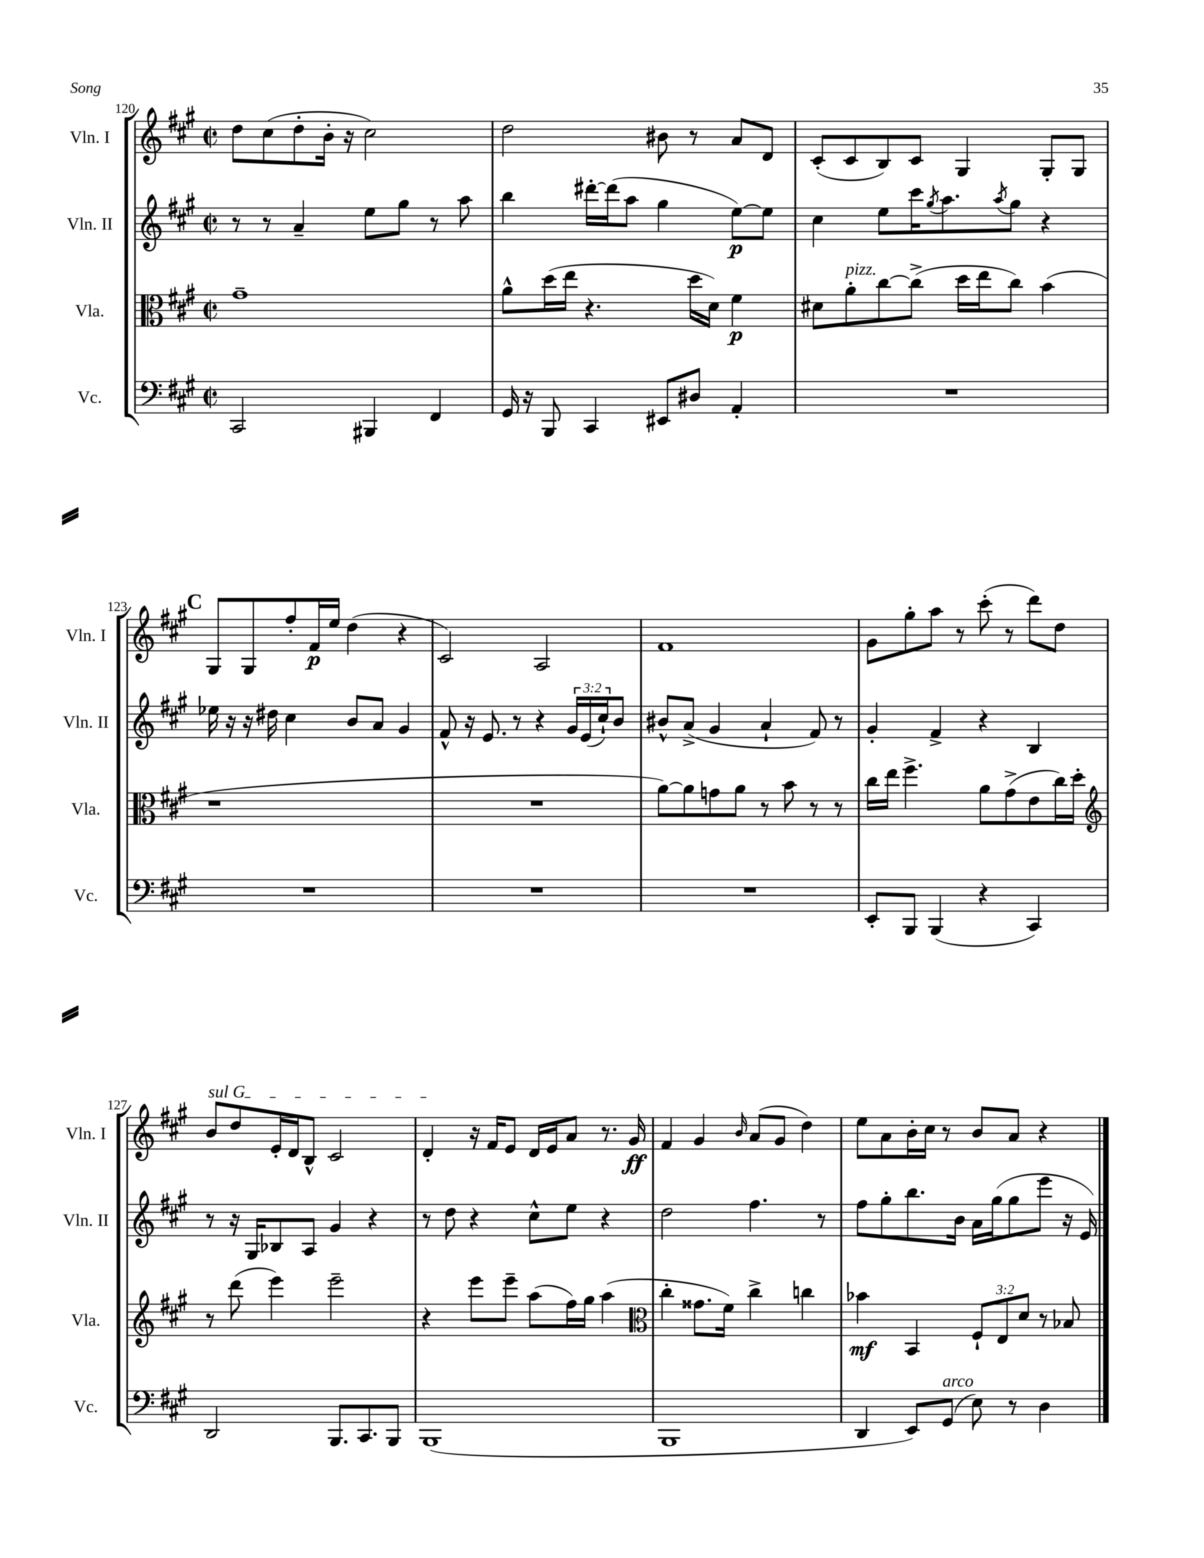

**kern	**kern	**dynam	**kern	**dynam	**kern	**dynam
*part4	*part3	*part3	*part2	*part2	*part1	*part1
*staff4	*staff3	*staff3	*staff2	*staff2	*staff1	*staff1
*I"Vc.	*I"Vla.	*	*I"Vln. II	*	*I"Vln. I	*
*I'Vc.	*I'Vla.	*	*I'Vln. II	*	*I'Vln. I	*
*clefF4	*clefC3	*	*clefG2	*	*clefG2	*
*k[f#c#g#]	*k[f#c#g#]	*	*k[f#c#g#]	*	*k[f#c#g#]	*
*M2/2	*M2/2	*	*M2/2	*	*M2/2	*
*met(c|)	*met(c|)	*	*met(c|)	*	*met(c|)	*
=120	=120	=120	=120	=120	=120	=120
2CC#/	1g#~	.	8r	.	8dd\L	.
.	.	.	8r	.	(8cc#\	.
.	.	.	4a~/	.	8dd'\	.
.	.	.	.	.	16b'\Jk	.
.	.	.	.	.	16r	.
4BBB#X/	.	.	8ee\L	.	2cc#\)	.
.	.	.	8gg#\J	.	.	.
4FF#/	.	.	8r	.	.	.
.	.	.	8aa\	.	.	.
=121	=121	=121	=121	=121	=121	=121
16GG#/	8a^^\L	.	4bb\	.	2dd\	.
16r	.	.	.	.	.	.
8BBB/	(16dd\L	.	.	.	.	.
.	16ee\JJ	.	.	.	.	.
4CC#/	4.r	.	[16ddd#X'\LL	.	.	.
.	.	.	(16ddd#\J]	.	.	.
.	.	.	8aa\J	.	.	.
8EE#X/L	.	.	4gg#\	.	8b#X\	.
8D#X/J	16dd\LL	.	.	.	8r	.
.	16d\JJ)	.	.	.	.	.
4AA'/	4f#\	p	[8ee\L)	p	8a/L	.
.	.	.	8ee\J]	.	8d/J	.
=122	=122	=122	=122	=122	=122	=122
1r	8d#X\L	.	4cc#\	.	(8c#'/L	.
!	!LO:TX:a:i:t=pizz.	!	!	!	!	!
.	8a'\	.	.	.	8c#/	.
.	[8cc#\	.	8ee\L	.	8B/)	.
.	(8cc#^\J]	.	16ccc#\K	.	8c#/J	.
.	.	.	8qgg#/	.	.	.
.	.	.	8.aa\	.	.	.
.	16dd\LL	.	.	.	4G#/	.
.	16ee\J	.	.	.	.	.
.	.	.	8qaa/	.	.	.
.	8cc#\J)	.	8gg#\J	.	.	.
.	(4b\	.	4r	.	8G#'/L	.
.	.	.	.	.	8G#/J	.
!!LO:LB:g=z
!!LO:REH:place=s1:t=C
=123	=123	=123	=123	=123	=123	=123
1r	1r	.	16ee-X\	.	8G#/L	.
.	.	.	16r	.	.	.
.	.	.	16r	.	8G#/	.
.	.	.	16dd#X\	.	.	.
.	.	.	4cc#\	.	8ff#'/	.
.	.	.	.	.	16f#/L	p
.	.	.	.	.	16ee/JJ	.
.	.	.	8b/L	.	(4dd\	.
.	.	.	8a/J	.	.	.
.	.	.	4g#/	.	4r	.
=124	=124	=124	=124	=124	=124	=124
1r	1r	.	8f#^^/	.	2c#/)	.
.	.	.	16r	.	.	.
.	.	.	8.e/	.	.	.
.	.	.	8r	.	.	.
.	.	.	4r	.	2A/	.
.	.	.	24g#/LL	.	.	.
.	.	.	(24e/	.	.	.
.	.	.	24cc#`/J)	.	.	.
.	.	.	8b/J	.	.	.
=125	=125	=125	=125	=125	=125	=125
1r	[8a\L)	.	8b#X^^/L	.	1f#	.
.	8a\]	.	(8a^/J	.	.	.
.	8gn\	.	4g#/	.	.	.
.	8a\J	.	.	.	.	.
.	8r	.	4a`/	.	.	.
.	8b\	.	.	.	.	.
.	8r	.	8f#/)	.	.	.
.	8r	.	8r	.	.	.
=126	=126	=126	=126	=126	=126	=126
8EE'/L	16cc#\LL	.	4g#'/	.	8g#\L	.
.	16ee\JJ	.	.	.	.	.
8BBB/J	4.ff#^\	.	.	.	8gg#'\	.
(4BBB/	.	.	4f#^/	.	8aa\J	.
.	.	.	.	.	8r	.
4r	8a\L	.	4r	.	(8ccc#'\	.
.	(8g#^\	.	.	.	8r	.
4CC#/)	8e\	.	4B/	.	8ddd\L)	.
.	16cc#\L)	.	.	.	8dd\J	.
.	16dd'\JJ	.	.	.	.	.
!!LO:LB:g=z
=127	=127	=127	=127	=127	=127	=127
*	*clefG2	*	*	*	*	*
!	!	!	!	!	!LO:TX:a:i:t=sul G	!
2DD/	8r	.	8r	.	8b/L	.
.	(8ddd\	.	16r	.	8dd/	.
.	.	.	16G#/KL	.	.	.
.	4eee\)	.	8B-X/	.	16e'/L	.
.	.	.	.	.	16d/J	.
.	.	.	8A/J	.	8B^^/J	.
8.BBB/L	2eee~\	.	4g#/	.	2c#/	.
8.CC#/	.	.	.	.	.	.
.	.	.	4r	.	.	.
8BBB/J	.	.	.	.	.	.
=128	=128	=128	=128	=128	=128	=128
(1BBB	4r	.	8r	.	4d'/	.
.	.	.	8dd\	.	.	.
.	8eee\L	.	4r	.	16r	.
.	.	.	.	.	16f#/KL	.
.	8eee~\J	.	.	.	8e/J	.
.	(8aa\L	.	8cc#^^\L	.	16d/LL	.
.	.	.	.	.	16e/J	.
.	16ff#\L)	.	8ee\J	.	8a/J	.
.	16gg#\JJ	.	.	.	.	.
.	(4aa\	.	4r	.	8.r	.
.	.	.	.	.	16g#/	ff
=129	=129	=129	=129	=129	=129	=129
*	*clefC3	*	*	*	*	*
1BBB	4cc#'\	.	2dd\	.	4f#/	.
.	8.g##X\L	.	.	.	4g#/	.
.	16f#\Jk)	.	.	.	.	.
.	.	.	.	.	16qqb/	.
.	4cc#^\	.	4.ff#\	.	(8a/L	.
.	.	.	.	.	8g#/J	.
.	4ccn\	.	.	.	4dd\)	.
.	.	.	8r	.	.	.
=130	=130	=130	=130	=130	=130	=130
4DD/	4b-X\	mf	8ff#\L	.	8ee\L	.
.	.	.	8gg#'\	.	8a\	.
8EE/L)	4BB/	.	8.bb\	.	16b'\L	.
.	.	.	.	.	16cc#\JJ	.
!LO:TX:a:i:t=arco	!	!	!	!	!	!
(8GG#/J	.	.	.	.	8r	.
.	.	.	16b\Jk	.	.	.
8E\)	12F#`/L	.	16a\LL	.	8b/L	.
.	.	.	(16gg#\J	.	.	.
.	12E/	.	.	.	.	.
8r	.	.	8gg#\	.	8a/J	.
.	12d/J	.	.	.	.	.
4D\	8r	.	8eee\J	.	4r	.
.	8B-X/	.	16r	.	.	.
.	.	.	16e/)	.	.	.
==	==	==	==	==	==	==
*-	*-	*-	*-	*-	*-	*-
